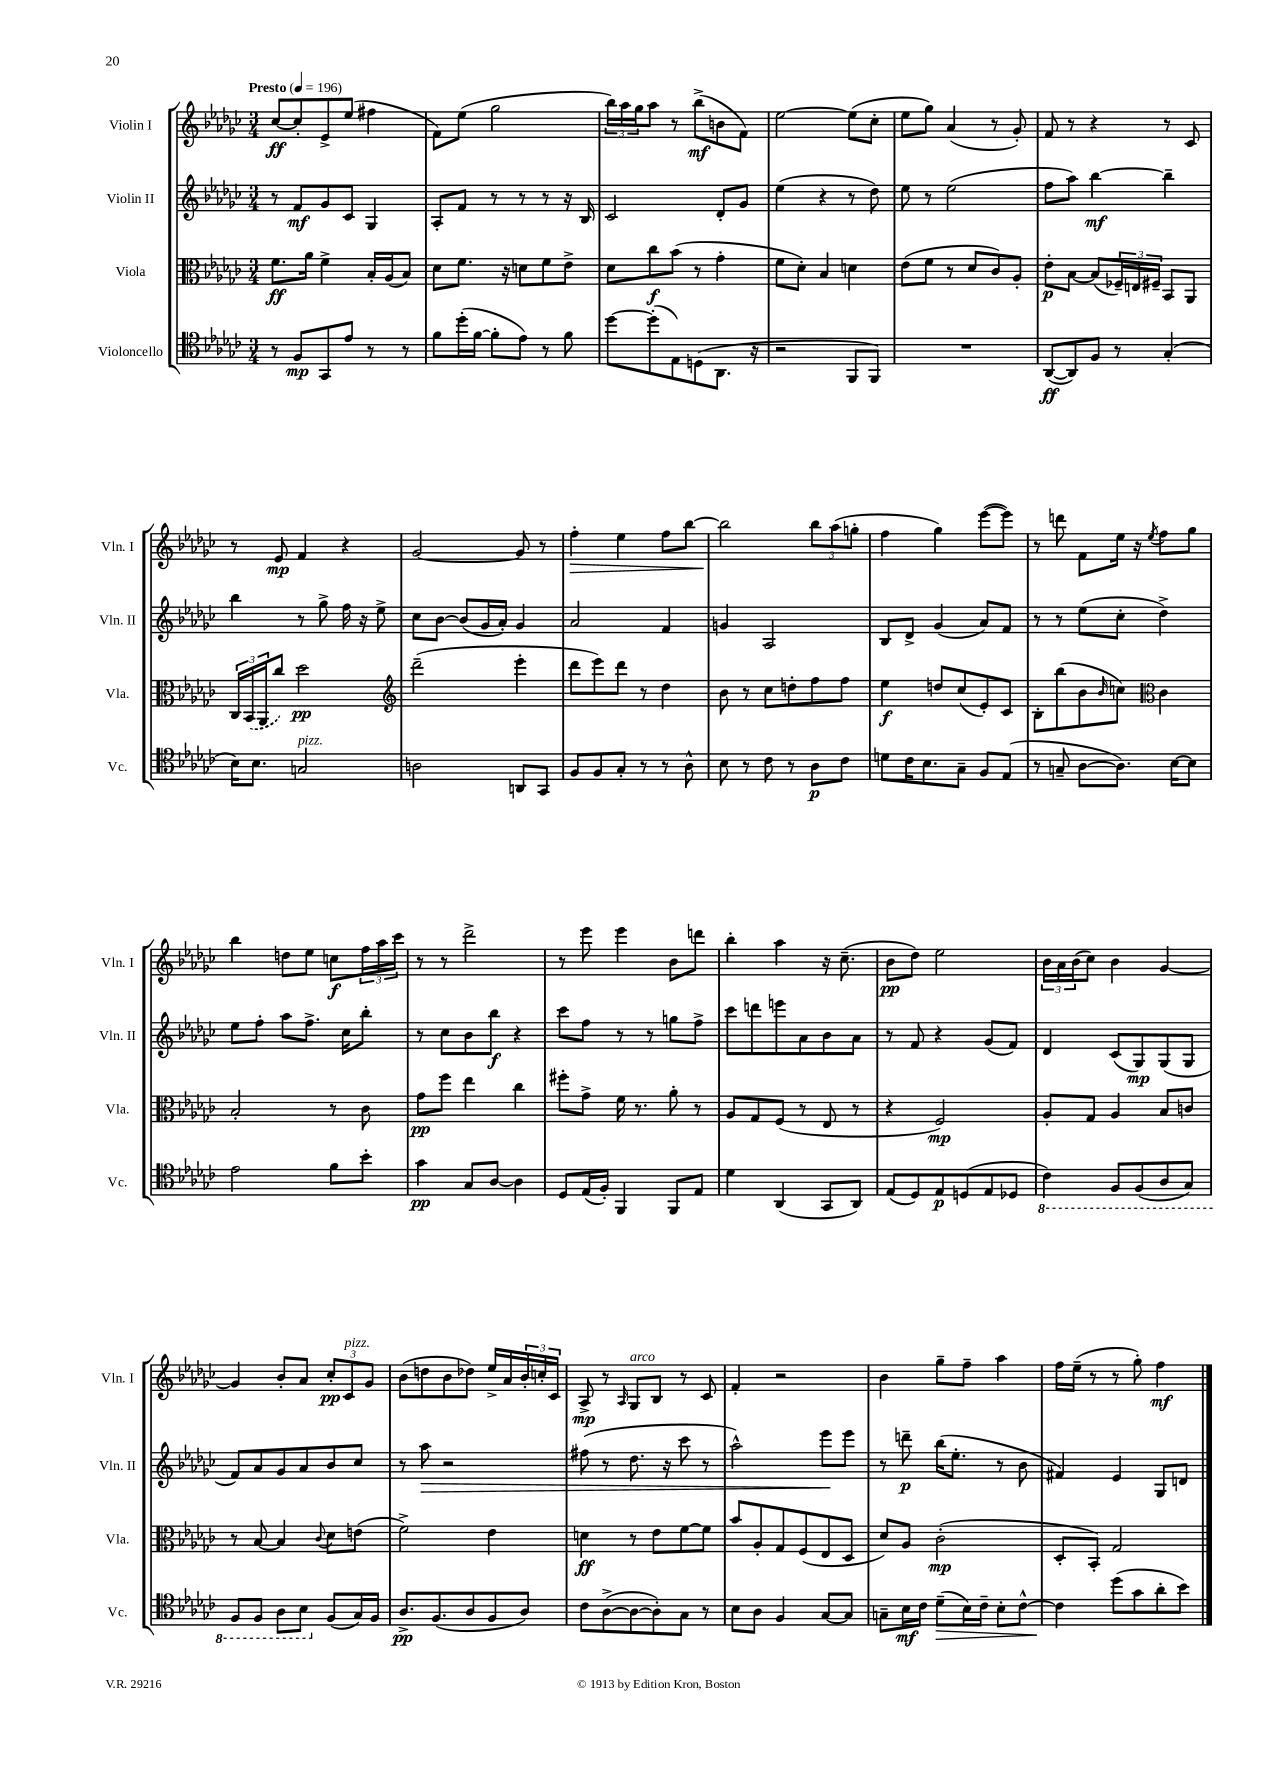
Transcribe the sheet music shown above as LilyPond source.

<<
\new StaffGroup <<
\new Staff = "s0" \with { instrumentName = "Violin I" shortInstrumentName = "Vln. I" } {
    \clef treble \key ges \major \numericTimeSignature \time 3/4 \tempo "Presto" 4 = 196
    ces''8~\ff ces''8-. ees'8-> ees''8( fis''4 |
    f'8) ees''8( ges''2 |
    \tuplet 3/2 { bes''16) aes''16 ges''16 } aes''8 r8 bes''8->\mf( b'8 f'8) |
    ees''2~ ees''8( ces''8-. |
    ees''8 ges''8) aes'4( r8 ges'8-.) |
    f'8 r8 r4 r8 ces'8 |
    r8 ees'8\mp f'4 r4 |
    ges'2~ ges'8 r8 |
    f''4-.\> ees''4 f''8 bes''8~ |
    bes''2\! \tuplet 3/2 { bes''8 aes''8( g''8-. } |
    f''4 ges''4) ees'''8~( ees'''8) |
    r8 d'''8 f'8 ees''16 r16 \acciaccatura { ees''8 } f''8 ges''8 |
    bes''4 d''8 ees''8 c''8\f \tuplet 3/2 { f''16 aes''16 ces'''16 } |
    r8 r8 des'''2-> |
    r8 ees'''8 ees'''4 bes'8 d'''8 |
    bes''4-. aes''4 r16 ces''8.--( |
    bes'8\pp des''8) ees''2 |
    \tuplet 3/2 { bes'16 aes'16 bes'16( } ces''8) bes'4 ges'4~ |
    ges'4 bes'8-. aes'8 \tuplet 3/2 { ces''8-.\pp ces'8^\markup { \italic "pizz." } ges'8 } |
    bes'8( d''8 bes'8 des''8) ees''16-> aes'16 \tuplet 3/2 { bes'16-. c''16-. ces'16 } |
    aes8->\mp r8 \grace { aes16 } ges8^\markup { \italic "arco" } bes8 r8 ces'8 |
    f'4-. r2 |
    bes'4 ges''8-- f''8-- aes''4 |
    f''16 ees''16--( r8 r8 ges''8-.) f''4\mf \bar "|." |
}
\new Staff = "s1" \with { instrumentName = "Violin II" shortInstrumentName = "Vln. II" } {
    \clef treble \key ges \major \numericTimeSignature \time 3/4
    r8 f'8\mf ges'8 ces'8 ges4 |
    aes8-. f'8 r8 r8 r8 r16 bes16 |
    ces'2 des'8-. ges'8 |
    ees''4( r4 r8 des''8) |
    ees''8 r8 ees''2( |
    f''8 aes''8) bes''4~\mf bes''4-- |
    bes''4 r8 ges''8-> f''16 r16 ees''8-> |
    ces''8 bes'8~ bes'8( ges'16 aes'16-.) ges'4 |
    aes'2 f'4 |
    g'4 aes2 |
    bes8 des'8-> ges'4( aes'8) f'8 |
    r8 r8 ees''8( ces''8-. des''4->) |
    ees''8 f''8-. aes''8 f''8.-> ces''16 bes''8-. |
    r8 ces''8 bes'8 bes''8\f r4 |
    ces'''8 f''8 r8 r8 g''8 f''8-> |
    ces'''8 d'''8 e'''8 aes'8 bes'8 aes'8 |
    r8 f'8 r4 ges'8( f'8) |
    des'4 ces'8( ges8\mp) ges8( ges8 |
    f'8) aes'8 ges'8 aes'8 bes'8 ces''8 |
    r8 aes''8\> r2 |
    fis''8( r8 des''8. r16 ces'''8 r8 |
    aes''2-^) ees'''8\! ees'''8 |
    r8 d'''8--\p bes''16( ees''8.-. r8 bes'8 |
    fis'4) ees'4 ges8 d'8 \bar "|." |
}
\new Staff = "s2" \with { instrumentName = "Viola" shortInstrumentName = "Vla." } {
    \clef alto \key ges \major \numericTimeSignature \time 3/4
    f'8.\ff aes'16 f'4-> bes16-. aes16( bes8) |
    des'8 f'8. r16 d'8 f'8 ees'8-> |
    des'8 ces''8\f bes'8( r8 ges'4-. |
    f'8 des'8-.) bes4 d'4 |
    ees'8( f'8 r8 des'8 ces'8) aes8-. |
    ees'8-.\p bes8~ bes8( \tuplet 3/2 { fes16--) e16 fis16-- } bes,8 aes,8 |
    \tuplet 3/2 { ces16 \once \slurDashed bes,16( aes,16 } ces''8) des''2\pp |
    \clef treble des'''2--( ees'''4-. |
    des'''8 ees'''8) des'''8 r8 des''4 |
    bes'8 r8 ces''8 d''8-. f''8 f''8 |
    ees''4\f d''8 ces''8( ees'8-.) ces'8 |
    bes8-. bes''8( bes'8 \grace { bes'16 } c''8) \clef alto ces'4 |
    bes2-. r8 ces'8 |
    ges'8\pp f''8 ees''4 ces''4 |
    fis''8-. ges'8-> f'16 r8. aes'8-. r8 |
    aes8 ges8 f8( r8 ees8 r8 |
    r4 f2\mp) |
    aes8-. ges8 aes4 bes8 c'8 |
    r8 bes8~ bes4 \appoggiatura { ces'8 } des'8 e'8( |
    f'2->) ees'4 |
    d'4\ff r8 ees'8 f'8~ f'8 |
    bes'8 aes8-. ges8 f8( ees8 des8 |
    des'8) aes8 ces'2-.\mp( |
    des8-. bes,8-.) ges2 \bar "|." |
}
\new Staff = "s3" \with { instrumentName = "Violoncello" shortInstrumentName = "Vc." } {
    \clef tenor \key ges \major \numericTimeSignature \time 3/4
    r8 f8\mp ges,8 ees'8 r8 r8 |
    f'8 des''16-.( f'16~ f'8-. ees'8) r8 f'8 |
    des''8~ des''8-.( ees8) d8( aes,8. r16 |
    r2 f,8 f,8) |
    R2. |
    aes,8~\ff( aes,8) f8 r8 ges4-.( |
    bes16) bes8. g2^\markup { \italic "pizz." } |
    a2 a,8 ges,8 |
    f8 f8 ges8-. r8 r8 aes8-^ |
    bes8 r8 ces'8 r8 aes8\p ces'8 |
    d'8 ces'16 bes8. ges8-- f8 ees8( |
    r8 g8-- aes8~ aes8.) bes16~ bes8 |
    ees'2 f'8 bes'8-. |
    ges'4\pp ges8 aes8~ aes4 |
    des8 ees16( f16-.) f,4 f,8 ees8 |
    des'4 aes,4( ges,8 aes,8) |
    ees8( des8) ees8\p d8( ees8 des8 |
    \ottava #-1 ces4) f,8 f,8( aes,8 ges,8) |
    f,8 f,8 aes,8 bes,8 \ottava #0 f8( ges16) f16 |
    aes8.->\pp f8.( aes8 f8 aes8) |
    ces'8 aes8~->( aes8~ aes8-.) ges8 r8 |
    bes8 aes8 f4 ges8~ ges8 |
    g8-- bes16\mf ces'16 des'8--\>( bes16) ces'16-- bes8-. ces'8~-^ |
    ces'4\! des''8( ges'8 aes'8-. bes'8) \bar "|." |
}
>>
>>
\layout { \context { \Score \remove "Bar_number_engraver" } }
